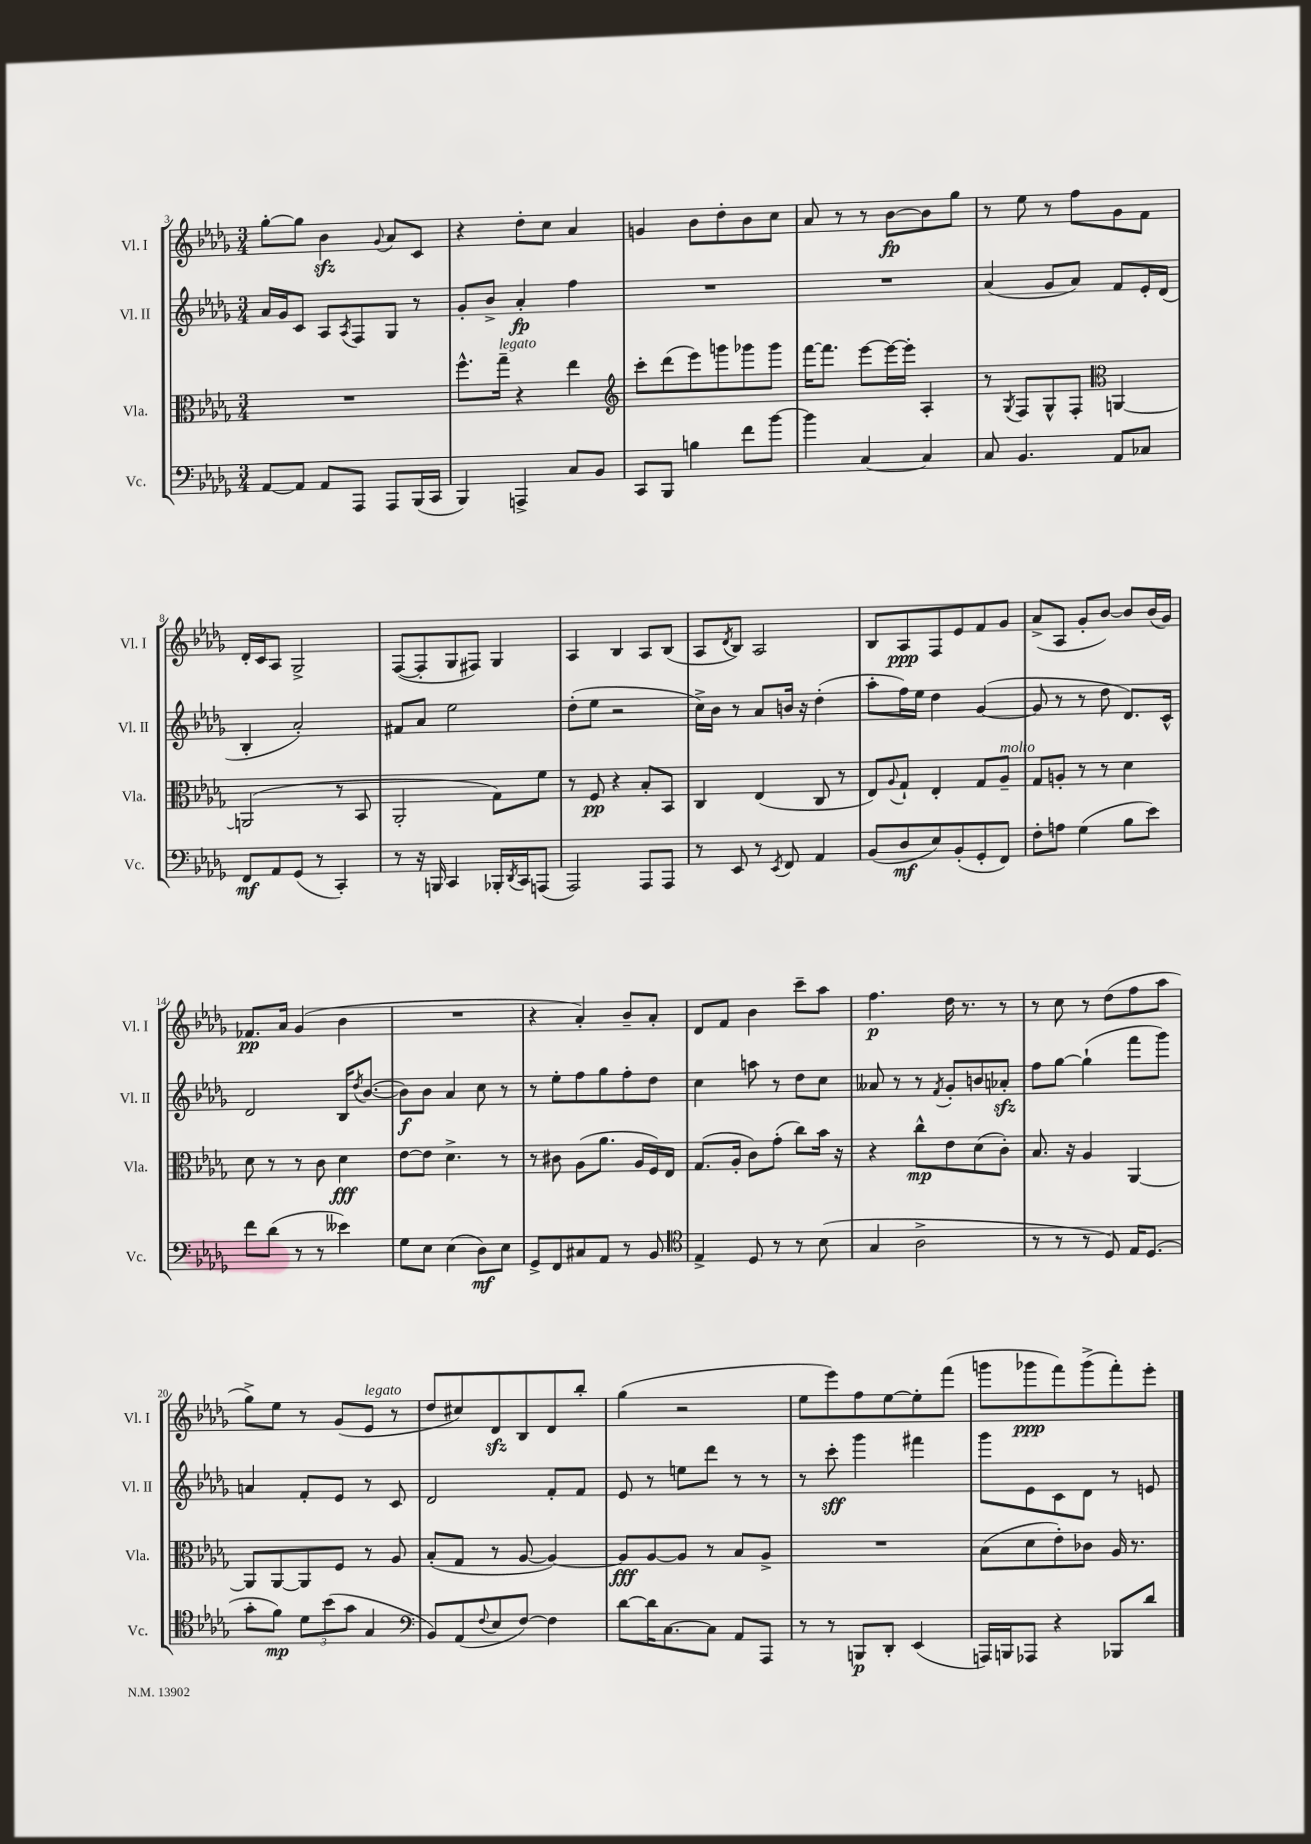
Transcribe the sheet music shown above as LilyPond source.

<<
\new StaffGroup <<
\new Staff = "s0" \with { instrumentName = "Vl. I" shortInstrumentName = "Vl. I" } {
    \clef treble \key des \major \numericTimeSignature \time 3/4
    ges''8~-. ges''8 bes'4\sfz \appoggiatura { ges'8 } aes'8 c'8 |
    r4 des''8-. c''8 aes'4 |
    g'4 bes'8 des''8-. bes'8 c''8 |
    aes'8 r8 r8 bes'8~\fp bes'8 ges''8 |
    r8 ees''8 r8 f''8 ges'8 f'8 |
    des'16-. c'16 aes8 ges2-> |
    f8~( f8-. ges8 fis8) ges4 |
    aes4 bes4 aes8 bes8( |
    aes8 \acciaccatura { des'8 } bes8) aes2 |
    bes8 aes8\ppp f8 ees'8 f'8 ges'8 |
    aes'8->( aes8 ges'8-. bes'8~) bes'8 bes'16( ges'16) |
    fes'8.\pp aes'16 ges'4( bes'4 |
    R2. |
    r4 aes'4-.) bes'8-- aes'8-. |
    des'8 f'8 bes'4 c'''8-- aes''8 |
    f''4.\p des''16 r8. r8 |
    r8 c''8 r8 des''8( f''8 aes''8 |
    ges''8->) ees''8 r8 ges'8( ees'8^\markup { \italic "legato" } r8 |
    des''8 cis''8) des'8\sfz bes8 des'8 bes''8-. |
    ges''4( r2 |
    ees''8 ees'''8) f''8 ees''8~ ees''8-. f'''8( |
    g'''8 ges'''8\ppp f'''8) ges'''8->( f'''8-.) ees'''8-. \bar "|." |
}
\new Staff = "s1" \with { instrumentName = "Vl. II" shortInstrumentName = "Vl. II" } {
    \clef treble \key des \major \numericTimeSignature \time 3/4
    aes'16 ges'16 c'8 aes8 \acciaccatura { aes8 } f8 ges8 r8 |
    ges'8-. bes'8-> aes'4-.\fp f''4 |
    R2. |
    R2. |
    aes'4( ges'8 aes'8) f'8 ees'16-. des'16( |
    bes4-. aes'2-.) |
    fis'8 aes'8 ees''2 |
    des''8-.( ees''8 r2 |
    c''16->) bes'16 r8 aes'8 b'16 r16 des''4-.( |
    aes''8-. f''16) ees''16 des''4 ges'4~( |
    ges'8 r8 r8 des''8 des'8.) c'16-^ |
    des'2 bes16 \acciaccatura { des''8 } bes'8.~( |
    bes'8\f) bes'8 aes'4 c''8 r8 |
    r8 ees''8-. f''8 ges''8 f''8-. des''8 |
    c''4 a''8 r8 des''8 c''8 |
    aeses'8 r8 r8 \acciaccatura { f'8 } ges'8-. b'8 aes'8-.\sfz |
    f''8 ges''8~ ges''4-!( f'''8 ges'''8) |
    a'4 f'8-. ees'8 r8 c'8 |
    des'2 f'8-. f'8 |
    ees'8 r8 e''8 des'''8 r8 r8 |
    r8 c'''8-.\sff ges'''4 fis'''4 |
    ges'''8 ees'8 c'8 des'8 r8 e'8 \bar "|." |
}
\new Staff = "s2" \with { instrumentName = "Vla." shortInstrumentName = "Vla." } {
    \clef alto \key des \major \numericTimeSignature \time 3/4
    R2. |
    f''8.-^ ges''16--^\markup { \italic "legato" } r4 ees''4 |
    \clef treble c'''8-. des'''8( ees'''8) g'''8 ges'''8 ges'''8 |
    f'''16~ f'''8. ees'''8~ ees'''16~ ees'''16-. aes4-. |
    r8 \acciaccatura { ges8 } f8 ges8-^ f8-. \clef alto a,4~ |
    a,2( r8 bes,8 |
    aes,2-. ges8) f'8 |
    r8 f8\pp r4 bes8-. bes,8 |
    c4 ees4( c8 r8 |
    ees8) \appoggiatura { aes8 } ges8-! ees4-. ges8 aes8--^\markup { \italic "molto" } |
    ges8 a8-. r8 r8 des'4 |
    des'8 r8 r8 c'8 des'4\fff |
    ees'8~ ees'8 des'4.-> r8 |
    r8 cis'8 aes8( aes'8. aes16 f16) ees16 |
    ges8.( aes16-. c'8) ges'8-.( c''8) bes'16 r16 |
    r4 c''8-^\mp ees'8 des'8( c'8-.) |
    bes8. r16 aes4 aes,4~ |
    aes,8 aes,8~ aes,8 f8 r8 aes8 |
    bes8-.( ges8 r8 aes8~ aes4~) |
    aes8\fff aes8~ aes8 r8 bes8 aes8-> |
    R2. |
    bes8( des'8 ees'8-.) ces'8 aes16 r8. \bar "|." |
}
\new Staff = "s3" \with { instrumentName = "Vc." shortInstrumentName = "Vc." } {
    \clef bass \key des \major \numericTimeSignature \time 3/4
    aes,8~ aes,8 aes,8 aes,,8 aes,,8 bes,,16( c,16 |
    bes,,4) a,,4-> c8 bes,8 |
    c,8 bes,,8 b4 f'8 bes'8~ |
    bes'4 c4~ c4 |
    c8 bes,4. aes,8 ces8 |
    f,8\mf aes,8 ges,8( r8 c,4-.) |
    r8 r16 b,,16 c,4 bes,,16-. \acciaccatura { des,8 } c,16 a,,8( |
    aes,,2) aes,,8 aes,,8 |
    r8 ees,8 r8 \acciaccatura { ees,8 } f,8 aes,4 |
    bes,8( des8\mf ees8) bes,8-.( ges,8-. f,8) |
    f8-. a8 ges4( bes8 ees'8) |
    f'8 des'8( r8 r8 eeses'4) |
    ges8 ees8 ees4( des8\mf) ees8 |
    ges,8-> f,8 cis8 aes,8 r8 bes,8 |
    \clef tenor ees4-> des8 r8 r8 bes8( |
    ges4 aes2-> |
    r8 r8 r8 des8) ees16 des8.( |
    ges'8-. f'8\mp) \tuplet 3/2 { des'8 bes'8( ges'8 } ges4 |
    \clef bass bes,8) aes,8( \appoggiatura { f8 } ees8 f8~) f4 |
    des'8~ des'16 c8.~ c8 aes,8 aes,,8 |
    r8 r8 b,,8\p des,8-. ees,4( |
    a,,16) b,,16 aes,,8 r4 bes,,8 des'8 \bar "|." |
}
>>
>>
\layout { \context { \Score currentBarNumber = #3 } }
